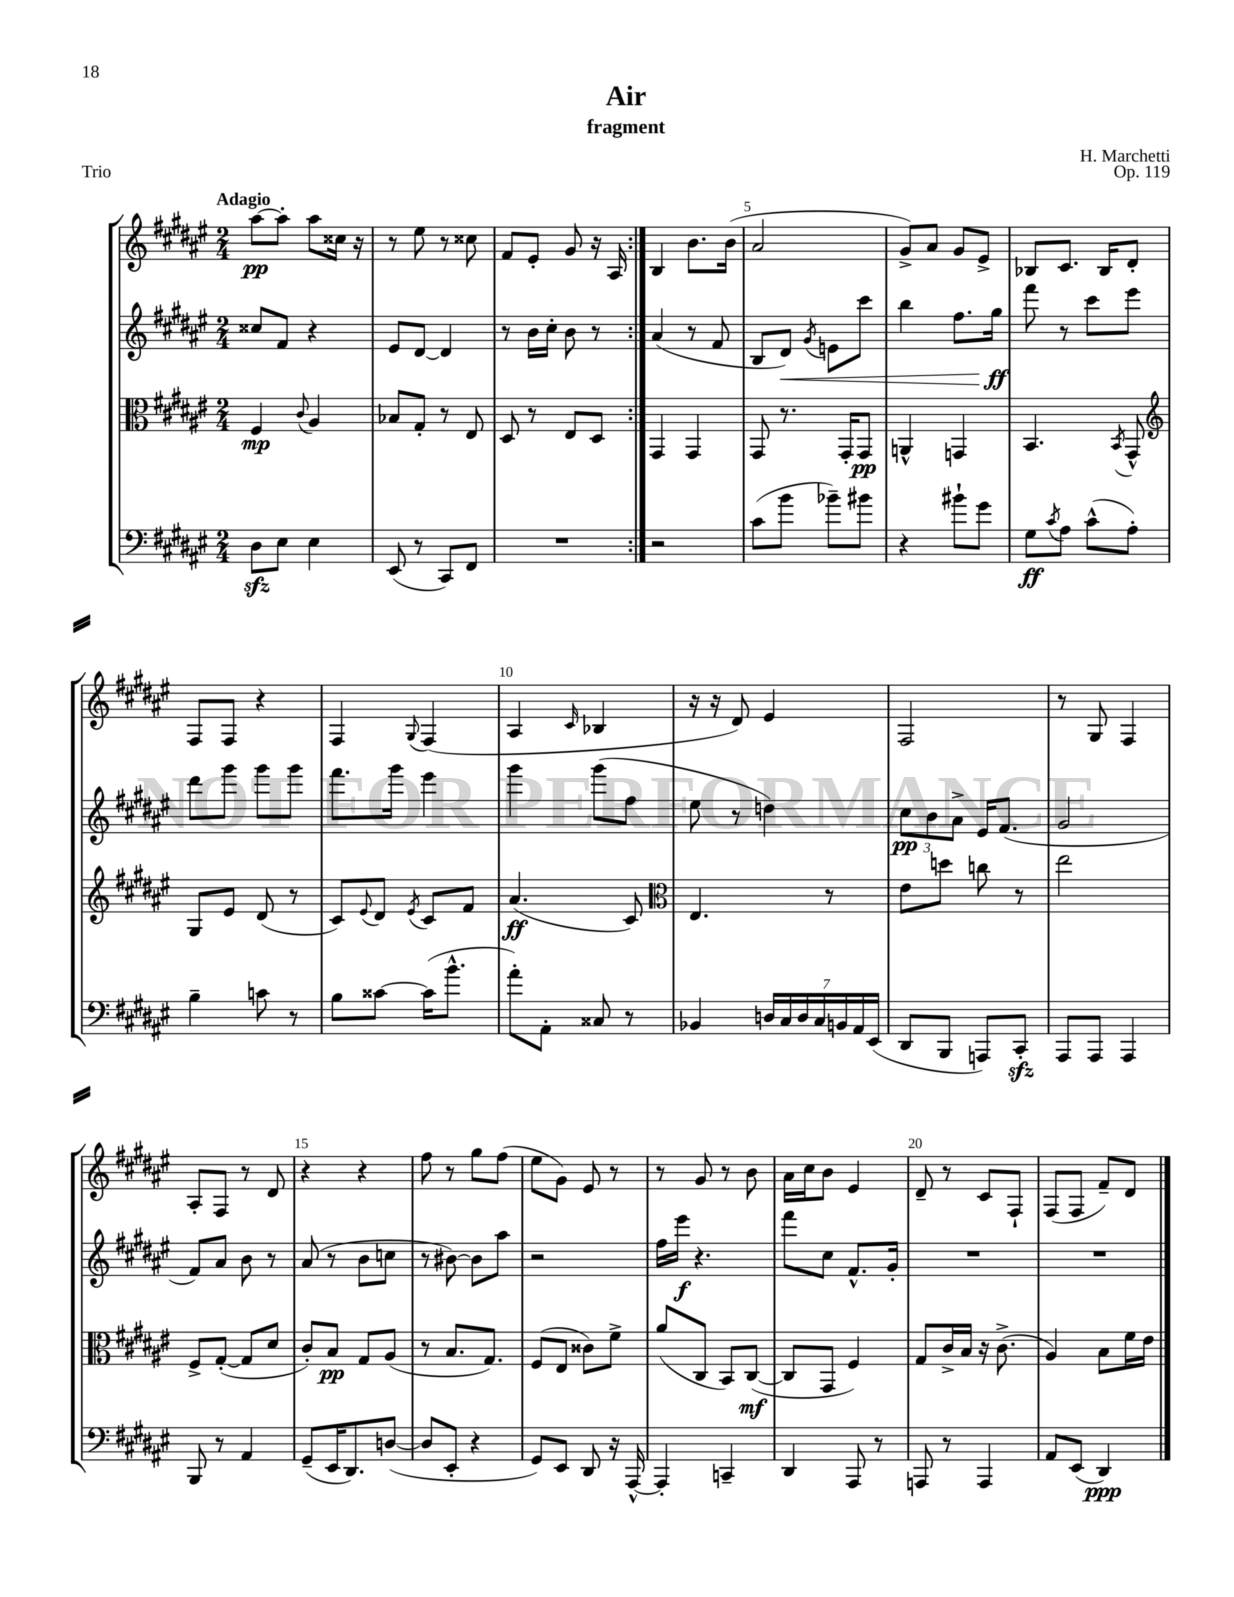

**kern	**kern	**kern	**kern
*staff4	*staff3	*staff2	*staff1
*clefF4	*clefC3	*clefG2	*clefG2
*k[f#c#g#d#a#e#]	*k[f#c#g#d#a#e#]	*k[f#c#g#d#a#e#]	*k[f#c#g#d#a#e#]
*M2/4	*M2/4	*M2/4	*M2/4
8D#	4F#	8cc##	[8aa#
8E#	.	8f#	8aa#']
.	8qqc#	.	.
4E#	4A#	4r	8aa#
.	.	.	16cc##
.	.	.	16r
=	=	=	=
(8EE#	8B-	8e#	8r
8r	8G#'	[8d#	8ee#
8CC#)	8r	4d#]	8r
8FF#	8E#	.	8cc##
=	=	=	=
2r	8D#	8r	8f#
.	8r	16b	8e#'
.	.	16cc#'	.
.	8E#	8b	8g#
.	8D#	8r	16r
.	.	.	16A#
=:|!	=:|!	=:|!	=:|!
2r	4GG#	(4a#	4B
.	4GG#	8r	8.b
.	.	8f#	.
.	.	.	(16b
=	=	=	=
(8c#	8GG#	8B	2a#
8b	8.r	8d#)	.
.	.	8qg#	.
8b-~)	.	8e	.
.	16GG#'	.	.
8b#	8GG#	8ccc#	.
=	=	=	=
4r	4AA^^	4bb	8g#^)
.	.	.	8a#
8b#`	4GG	8.ff#	8g#
8g#	.	.	8e#^
.	.	16gg#	.
=	=	=	=
8G#	4.BB	8fff#	8B-
8qc#	.	.	.
8A#	.	8r	8.c#
(8c#^^	.	8ccc#	.
.	.	.	16B-
.	8qBB	.	.
8A#')	8GG#^^	8eee#	8d#'
=	=	=	=
*	*clefG2	*	*
4B~	8G#	8ddd#	8F#
.	8e#	8ggg#	8F#
8c	(8d#	8ggg#	4r
8r	8r	8ggg#	.
=	=	=	=
8B	8c#)	8.fff#	4F#
.	8qqe#	.	.
[8c##	8d#	.	.
.	.	16ggg#	.
.	8qe#	.	8qqG#
(16c##]	8c#	4eee#	(4F#
8.b^^	.	.	.
.	8f#	.	.
=	=	=	=
8a#')	(4.a#	4ggg#	4A#
8AA#'	.	.	.
.	.	.	16qqc#
8C##	.	(8ggg#	4B-
8r	8c#)	8ff#	.
=	=	=	=
*	*clefC3	*	*
4BB-	4.E#	8ee#	16r
.	.	.	16r
.	.	8r	8d#)
28D	.	4dd)	4e#
28C#	.	.	.
28D	.	.	.
28C#	.	.	.
.	8r	.	.
28BB	.	.	.
28AA#	.	.	.
(28EE#	.	.	.
=	=	=	=
8DD#	8e#	12cc#	2F#
.	.	12b	.
8BBB	8dd	.	.
.	.	12a#^	.
8AAA)	8cc	16e#	.
.	.	(8.f#	.
8CC#'	8r	.	.
=	=	=	=
8AAA#	2ee#	2g#	8r
8AAA#	.	.	8G#
4AAA#	.	.	4F#
=	=	=	=
8BBB	8F#^	8f#)	8A#'
8r	([8G#'	8a#	8F#
4AA#	8G#]	8b	8r
.	8d#	8r	8d#
=	=	=	=
(8GG#~	8c#')	(8a#	4r
16EE#	8B	8r	.
8.DD#)	.	.	.
.	8G#	8b	4r
([8D	(8A#	8cc	.
=	=	=	=
8D]	8r	8r	8ff#
8EE#'	8.B	[8b#)	8r
4r	.	8b#]	8gg#
.	8.G#)	.	.
.	.	8aa#	(8ff#
=	=	=	=
8GG#)	(8F#	2r	8ee#
8EE#	8E#	.	8g#)
8DD#	8c##)	.	8e#
16r	8f#^	.	8r
[16AAA#^^	.	.	.
=	=	=	=
4AAA#']	(8a#	16ff#	8r
.	.	16eee#	.
.	8C#	4.r	8g#
4CC~	8BB)	.	8r
.	([8C#	.	8b
=	=	=	=
4DD#	8C#]	8fff#	16a#
.	.	.	16cc#
.	8GG#	8cc#	8b
8AAA#	4F#)	8.f#^^	4e#
8r	.	.	.
.	.	16g#'	.
=	=	=	=
8AAA	8G#	2r	8d#~
8r	16c#^	.	8r
.	16B	.	.
4AAA	16r	.	8c#
.	(8.c#^	.	.
.	.	.	8F#`
=	=	=	=
8AA#	4A#)	2r	(8F#
(8EE#	.	.	8F#
4DD#)	8B	.	8f#~)
.	16f#	.	8d#
.	16e#	.	.
==	==	==	==
*-	*-	*-	*-
